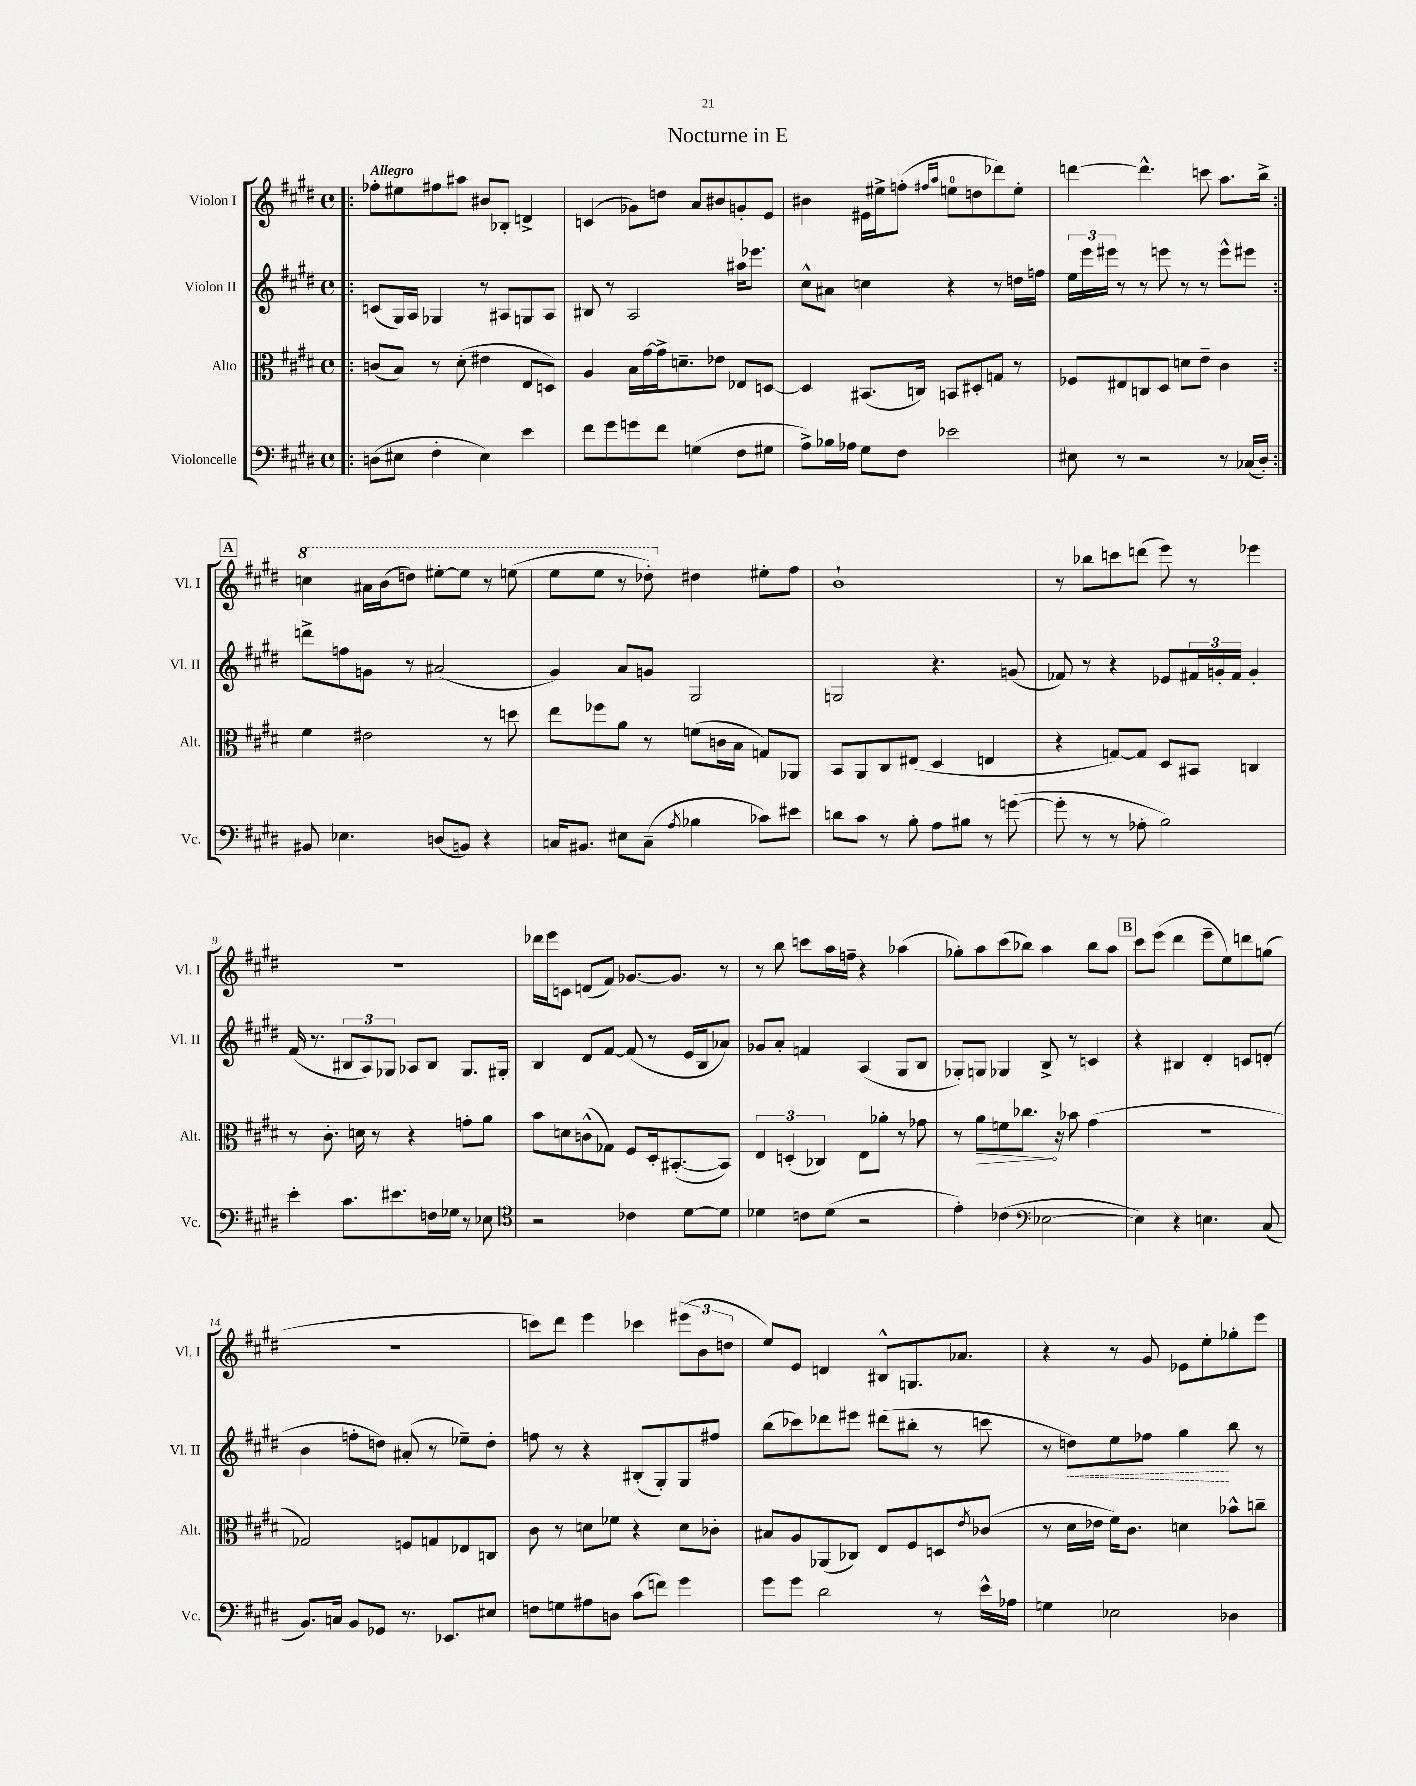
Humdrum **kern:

**kern	**kern	**kern	**kern
*staff4	*staff3	*staff2	*staff1
*clefF4	*clefC3	*clefG2	*clefG2
*k[f#c#g#d#]	*k[f#c#g#d#]	*k[f#c#g#d#]	*k[f#c#g#d#]
*M4/4	*M4/4	*M4/4	*M4/4
*met(c)	*met(c)	*met(c)	*met(c)
=!|:	=!|:	=!|:	=!|:
(8D\L	(8c/L	(8c/L	8ff-'\L
8E#\J	8B/J)	16G#/L)	8ee#\
.	.	16A/JJ	.
4F#'\	8r	4G-/	8ff#\
.	(8d#'\	.	8aa#\J
4E#\)	4e#\	8r	8b#/L
.	.	8A#/L	8B-'/J
4e\	8E/L	8G/	4d^/
.	8D/J)	8A#/J	.
=	=	=	=
8f#\L	4A/	8B#/	(4c/
8g#\	.	8r	.
8g\	16B\LL	2A/	8g-\L)
.	[16g#\	.	.
8f#\J	16g#^\]J	.	8dd\J
.	8.d~\	.	.
(4G\	.	.	8a/L
.	8e-\J	.	8b#/
8F#\L	8E-/L	16aa#\LK	8g'/
.	.	8.eee-\J	.
8G#\J	[8D/J	.	8e/J
=	=	=	=
8A^\L)	4D/]	8cc#^^\L	4b#\
16B-\L	.	8a#\J	.
16A-\JJ	.	.	.
8G#\L	(8.BB#/L	4cc\	16e#\LL
.	.	.	16ee#^\J
8F#\J	.	.	(8ff'\J
.	16C/Jk)	.	.
.	.	.	16qqff#/LL
.	.	.	16qqaa/JJ
2e-\	8BB/L	4r	8ee\L
.	8D#'/	.	8dd\
.	8G/J	8r	8ddd-\)
.	8r	16dd\LL	8ee'\J
.	.	16ff\JJ	.
=	=	=	=
8E#\	8F-/L	24ee\LL	[4ddd\
.	.	24eee\	.
.	.	24eee#\JJ	.
8r	8E#/	8r	.
2r	8C/	8r	4.ddd^^\]
.	8D#/J	8eee\	.
.	8d\L	8r	.
.	8e~\J	8r	8ccc\
8r	4c#\	8eee^^\L	8.aa\L
(16C-/LL	.	8eee#\J	.
16D#'/JJ)	.	.	16bb^\Jk
=:|!	=:|!	=:|!	=:|!
8BB#/	4f#\	8ddd^\L	4ccc\
4.E-\	.	8ff\	.
.	2e#\	8g\J	16aa#\LL
.	.	.	(16bb\J
.	.	8r	8ddd\J)
(8D/L	.	(2a#/	[8eee#'\L
8BB/J)	.	.	8eee#\]J
4r	8r	.	8r
.	8dd\	.	(8eee\
=	=	=	=
16C/LK	8ee\L	4g#/)	8eee\L
8.BB#/J	.	.	.
.	8ff-\	.	8eee\J
8E#\L	8a\J	8a/L	8r
(8C~\J	8r	8g/J	8ddd-'\)
8qA/	.	.	.
4B-\	(8f\L	2G#/	4dd#\
.	16c\L	.	.
.	16B\JJ	.	.
8c-\L)	8G/L)	.	8ee#'\L
8e#\J	8AA-/J	.	8ff#\J
=	=	=	=
8d\L	8BB/L	2G/	1b`
8c#\J	8AA/	.	.
8r	8C#/	.	.
8B'\	(8E#/J	.	.
8A\L	4D#/	4.r	.
8B#\J	.	.	.
8r	4E/	.	.
([8g\	.	(8g/	.
=	=	=	=
8g'\]	4r	8f-/)	8r
8r	.	8r	8bb-\L
8r	[8G/L)	4r	8ccc\
8A-'\	8G/]J	.	(8ddd\J
2B\)	8D#/L	8e-/L	8eee\)
.	8BB#/J	24f#/L	8r
.	.	24g'/	.
.	.	24f#/JJ	.
.	4C/	4g'/	4eee-\
=	=	=	=
4e'\	8r	(16f#/	1r
.	.	8.r	.
.	8.c#'\	.	.
8.c#\L	.	12B#/L	.
.	16d\	.	.
.	.	12A/)	.
.	8r	.	.
.	.	12G-/J	.
8.e#\	.	.	.
.	4r	8A-/L	.
16F\L	.	8B#/J	.
16G-\JJ	.	.	.
8r	8g'\L	8.G-/L	.
8E-\	8a\J	.	.
.	.	16G#'/Jk	.
=	=	=	=
*clefC4	*	*	*
2r	8b\L	4B/	16ddd-\LL
.	.	.	16eee\J
.	8d\	.	8c\J
.	(8c^^\	8d#/L	(8d/L
.	8G-\J)	[8f#/J	8f#/J)
4c-\	8F#/L	(8f#/]	[8.g-/L
.	16D#'/k	8r	.
.	([8.BB#'/	.	8.g-/]J
[8d#\L	.	16e/LL	.
.	.	16B/J	.
8d#\]J	8BB#/]J)	8a-/J)	8r
=	=	=	=
4d-\	6E/	8g-/L	8r
.	.	8a'/J	8bb\
.	(6D'/	.	.
8c\L	.	4f/	8ccc\L
.	6C-/)	.	.
(8d-\J	.	.	16aa\L
.	.	.	16ff~\JJ
2r	8E\L	(4A/	4r
.	8a-'\J	.	.
.	8r	8G#/L	(4aa-\
.	8g-\	8B/J	.
=	=	=	=
4e'\)	8r	8G-'/L)	8gg-'\L)
.	8a\L	8G/J	8aa\
(4c-\	8f\	4G-/	(8ccc#\
.	8.cc-\J	.	8bb-\J)
*clefF4	*	*	*
[2E-\	.	8B^/	4aa\
.	16r	.	.
.	8b-\	8r	.
.	(4g#\	4c/	8bb-\L
.	.	.	8aa\J
=	=	=	=
4E-\])	1r	4r	8ccc#\L
.	.	.	(8eee\J
4r	.	4B#/	4ddd#\
4.E\	.	4d#'/	8eee~\L
.	.	.	8ee\)
.	.	8c/L	8ddd\
(8C#/	.	(8d'/J	(8gg\J
=	=	=	=
8.BB/L)	2G-/)	4b\	1r
16C/Jk	.	.	.
8BB/L	.	8ff'\L	.
8GG-/J	.	8dd\J)	.
8.r	8F/L	(8a#'/	.
.	8G/	8r	.
8.EE-/L	.	.	.
.	8E-/	8ee-~\L)	.
8E#/J	8C/J	8dd'\J	.
=	=	=	=
8F\L	8c#\	8ff\	8ccc\L)
8G\	8r	8r	8ddd#\J
8A#\	8d\L	4r	4eee\
8D\J	8f-\J	.	.
(8c#\L	4r	(8B#'/L	4ccc-\
8f\J)	.	8G#'/)	.
4g#\	8d\L	8G#/	(12eee#\L
.	.	.	12b\
.	8c-'\J	8ff#/J	.
.	.	.	12dd\J
=	=	=	=
8g#\L	8B#/L	(8bb\L	8ee/L)
8g#\J	8A/	8ccc-\)	8e/J
2d#\	(8AA-/	8ddd-\	4d/
.	8C-/J)	8eee#\J	.
.	8E/L	(8ddd#\L	8B#^^/L
.	8F#/	8bb#'\J	8.G/
8r	8D/	8r	.
.	.	.	8.a-/J
.	8qe/	.	.
16e^^\LL	(8c-/J	8ccc\	.
16A-\JJ	.	.	.
=	=	=	=
4G\	8r	8r	4r
.	16d#\LL	8dd\L)	.
.	16e-\JJ	.	.
2E-\	16f#\LK)	8ee\	8r
.	8.c#\J	.	.
.	.	8ff-\J	8g#/
.	4d\	4gg#\	8e-\L
.	.	.	8ee'\
4D-\	8b-^^\L	8bb\	8gg-'\
.	8cc~\J	8r	8eee\J
==	==	==	==
*-	*-	*-	*-
